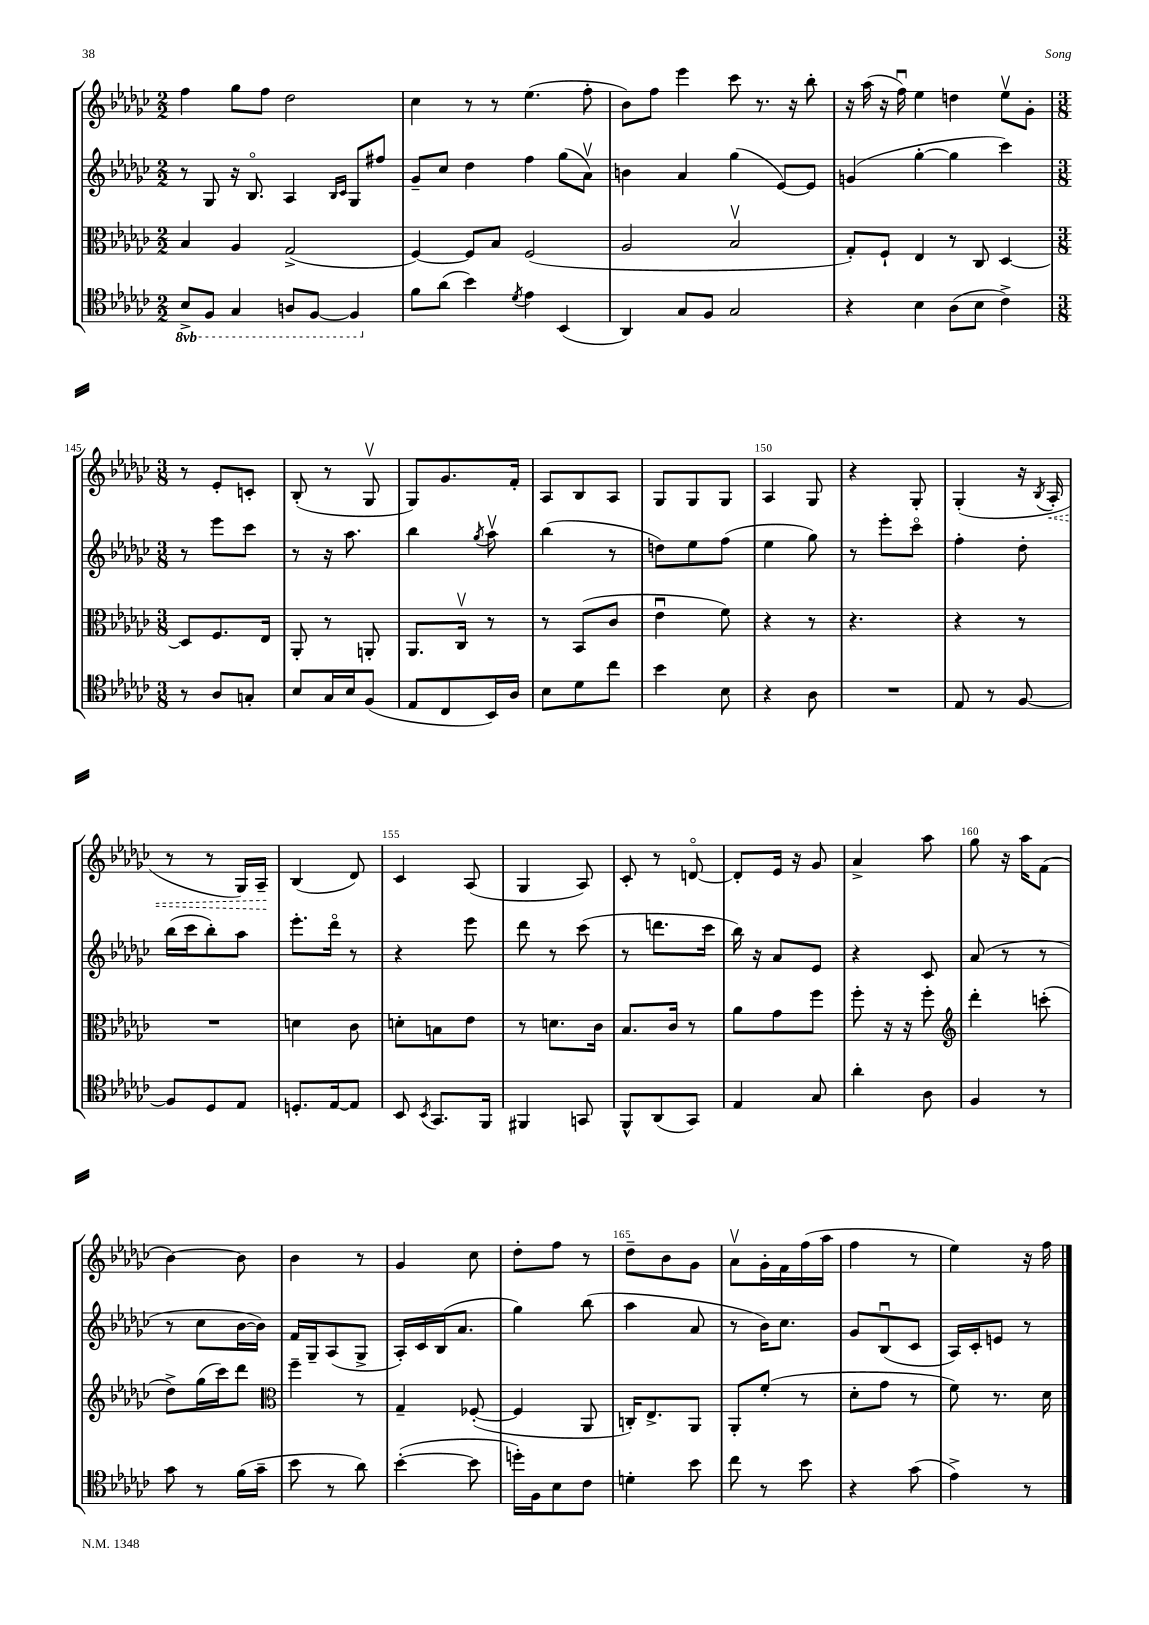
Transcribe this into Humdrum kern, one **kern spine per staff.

**kern	**kern	**kern	**kern	**dynam
*part4	*part3	*part2	*part1	*part1
*staff4	*staff3	*staff2	*staff1	*staff1
*clefC4	*clefC3	*clefG2	*clefG2	*
*k[b-e-a-d-g-c-]	*k[b-e-a-d-g-c-]	*k[b-e-a-d-g-c-]	*k[b-e-a-d-g-c-]	*
*M2/2	*M2/2	*M2/2	*M2/2	*
*8ba	*	*	*	*
=141	=141	=141	=141	=141
8BB-^/L	4B-/	8r	4ff\	.
8FF/J	.	8G-/	.	.
4GG-/	4A-/	16r	8gg-\L	.
.	.	8.B-/	.	.
.	.	.	8ff\J	.
8AAn/L	(2G-^/	4A-/	2dd-\	.
[8FF/J	.	.	.	.
.	.	16qqB-/LL	.	.
.	.	16qqc-/JJ	.	.
4FF/]	.	8G-/L	.	.
.	.	8ff#X/J	.	.
=142	=142	=142	=142	=142
*X8ba	*	*	*	*
8f\L	[4F/)	8g-~/L	4cc-\	.
(8a-\J	.	8cc-/J	.	.
4b-\)	8F/L]	4dd-\	8r	.
.	8B-/J	.	8r	.
8qd-/	.	.	.	.
4e-\	(2F/	4ff\	(4.ee-\	.
(4BB-/	.	(8gg-\L	.	.
.	.	8a-v\J)	8ff'\	.
=143	=143	=143	=143	=143
4AA-/)	2A-/	4bn\	8b-\L)	.
.	.	.	8ff\J	.
8G-/L	.	4a-/	4eee-\	.
8F/J	.	.	.	.
2G-/	2B-v/	(4gg-\	8ccc-\	.
.	.	.	8.r	.
.	.	[8e-/L)	.	.
.	.	.	16r	.
.	.	8e-/J]	8bb-'\	.
=144	=144	=144	=144	=144
4r	8G-'/L)	(4gn/	16r	.
.	.	.	(16aa-\	.
.	8F`/J	.	16r	.
.	.	.	16ffu\)	.
4B-\	4E-/	[4gg-'\	4ee-\	.
(8A-\L	8r	4gg-\]	4ddn\	.
8B-\J	8C-/	.	.	.
4c-^\)	[4D-/	4ccc-\)	8ee-v\L	.
.	.	.	8g-'\J	.
!!LO:LB:g=z
=145	=145	=145	=145	=145
*M3/8	*M3/8	*M3/8	*M3/8	*
8r	8D-/L]	8r	8r	.
8A-/L	8.F/	8eee-\L	8e-'/L	.
8Gn'/J	.	8ccc-\J	8cn'/J	.
.	16E-/Jk	.	.	.
=146	=146	=146	=146	=146
8B-/L	8AA-'/	8r	(8B-'/	.
16G-/L	8r	16r	8r	.
16B-/J	.	8.aa-\	.	.
(8F/J	8AAn'/	.	8G-v/	.
=147	=147	=147	=147	=147
8E-/L	8.AA-/L	4bb-\	8G-/L)	.
8C-/	.	.	8.g-/	.
.	16C-v/Jk	.	.	.
.	.	8qgg-/	.	.
16BB-/L)	8r	8aa-v\	.	.
16A-/JJ	.	.	16f'/Jk	.
=148	=148	=148	=148	=148
8B-\L	8r	(4bb-\	8A-/L	.
8d-\	(8BB-/L	.	8B-/	.
8cc-\J	8c-/J	8r	8A-/J	.
=149	=149	=149	=149	=149
4b-\	4e-u\	8ddn\L)	8G-/L	.
.	.	8ee-\	8G-/	.
8B-\	8f\)	(8ff\J	8G-/J	.
=150	=150	=150	=150	=150
4r	4r	4ee-\	4A-/	.
8A-\	8r	8gg-\)	8G-/	.
=151	=151	=151	=151	=151
4.r	4.r	8r	4r	.
.	.	8eee-'\L	.	.
.	.	8ccc-\J	8G-'/	.
=152	=152	=152	=152	=152
8E-/	4r	4ff'\	(4G-'/	.
8r	.	.	.	.
[8F/	8r	8dd-'\	16r	.
.	.	.	8qB-/	.
!	!	!	!	!LO:HP:b
.	.	.	16A-'/	<
!!LO:LB:g=z
=153	=153	=153	=153	=153
8F/L]	4.r	(16bb-\LL	8r	.
.	.	16ccc-\J	.	.
8D-/	.	8bb-'\)	8r	.
8E-/J	.	8aa-\J	16G-/LL)	.
.	.	.	16A-~/JJ	.
.	.	.	.	[
=154	=154	=154	=154	=154
8.Dn'/L	4dn\	8.eee-'\L	(4B-/	.
[16E-/k	.	16ddd-\Jk	.	.
8E-/J]	8c-\	8r	8d-/)	.
=155	=155	=155	=155	=155
8BB-/	8dn'\L	4r	4c-/	.
8qBB-/	.	.	.	.
8.GG-/L	8Bn\	.	.	.
.	8e-\J	8eee-\	(8A-/	.
16FF/Jk	.	.	.	.
=156	=156	=156	=156	=156
4FF#X/	8r	8ddd-\	4G-/	.
.	8.dn\L	8r	.	.
8GGn/	.	(8ccc-\	8A-/)	.
.	16c-\Jk	.	.	.
=157	=157	=157	=157	=157
8FF^^/L	8.B-/L	8r	8c-'/	.
(8AA-/	.	8.dddn\L	8r	.
.	16c-/Jk	.	.	.
8GG-/J)	8r	.	[8dn/	.
.	.	16ccc-\Jk	.	.
=158	=158	=158	=158	=158
4E-/	8a-\L	16bb-\)	8d'/L]	.
.	.	16r	.	.
.	8g-\	8a-/L	16e-/Jk	.
.	.	.	16r	.
8G-/	8ff\J	8e-/J	8g-/	.
=159	=159	=159	=159	=159
4a-'\	8ff'\	4r	4a-^/	.
.	16r	.	.	.
.	16r	.	.	.
8A-\	8ff'\	8c-/	8aa-\	.
=160	=160	=160	=160	=160
*	*clefG2	*	*	*
4F/	4ddd-'\	(8a-/	8gg-\	.
.	.	8r	16r	.
.	.	.	16aa-\KL	.
8r	(8cccn'\	8r	(8f\J	.
!!LO:LB:g=z
=161	=161	=161	=161	=161
8g-\	8dd-^\L)	8r	[4b-\)	.
8r	(16gg-\L	8cc-\L	.	.
.	16ccc-\J)	.	.	.
(16f\LL	8ddd-\J	[16b-\L	8b-\]	.
16g-~\JJ	.	16b-\JJ])	.	.
=162	=162	=162	=162	=162
*	*clefC3	*	*	*
8b-\	4ff~\	16f/LL	4b-\	.
.	.	16G-~/J	.	.
8r	.	(8A-/	.	.
8a-\)	8r	8G-^/J	8r	.
=163	=163	=163	=163	=163
([4b-'\	4G-~/	16A-'/LL)	4g-/	.
.	.	16c-/	.	.
.	.	(16B-/J	.	.
.	.	8.a-/J	.	.
8b-\]	([8F-X'/	.	8cc-\	.
=164	=164	=164	=164	=164
16ddn'\LL)	4F-/]	4gg-\)	8dd-'\L	.
16F\J	.	.	.	.
8B-\	.	.	8ff\J	.
8c-\J	8AA-/	(8bb-\	8r	.
=165	=165	=165	=165	=165
4dn'\	16Cn'/KL)	4aa-\	8dd-~\L	.
.	8.E-^/	.	.	.
.	.	.	8b-\	.
8b-\	8AA-/J	8a-/	8g-\J	.
=166	=166	=166	=166	=166
8cc-\	8AA-'/L	8r	8a-v\L	.
8r	(8f'/J	16b-\KL)	16g-'\L	.
.	.	8.cc-\J	16f\	.
8b-\	8r	.	(16ff\	.
.	.	.	16aa-\JJ	.
=167	=167	=167	=167	=167
4r	8d-'\L	8g-/L	4ff\	.
.	8g-\J	(8B-u/	.	.
(8g-\	8r	8c-/J	8r	.
=168	=168	=168	=168	=168
4e-^\)	8f\)	16A-/LL)	4ee-\)	.
.	.	16c-'/J	.	.
.	8.r	8en/J	.	.
8r	.	8r	16r	.
.	16d-\	.	16ff\	.
==	==	==	==	==
*-	*-	*-	*-	*-
